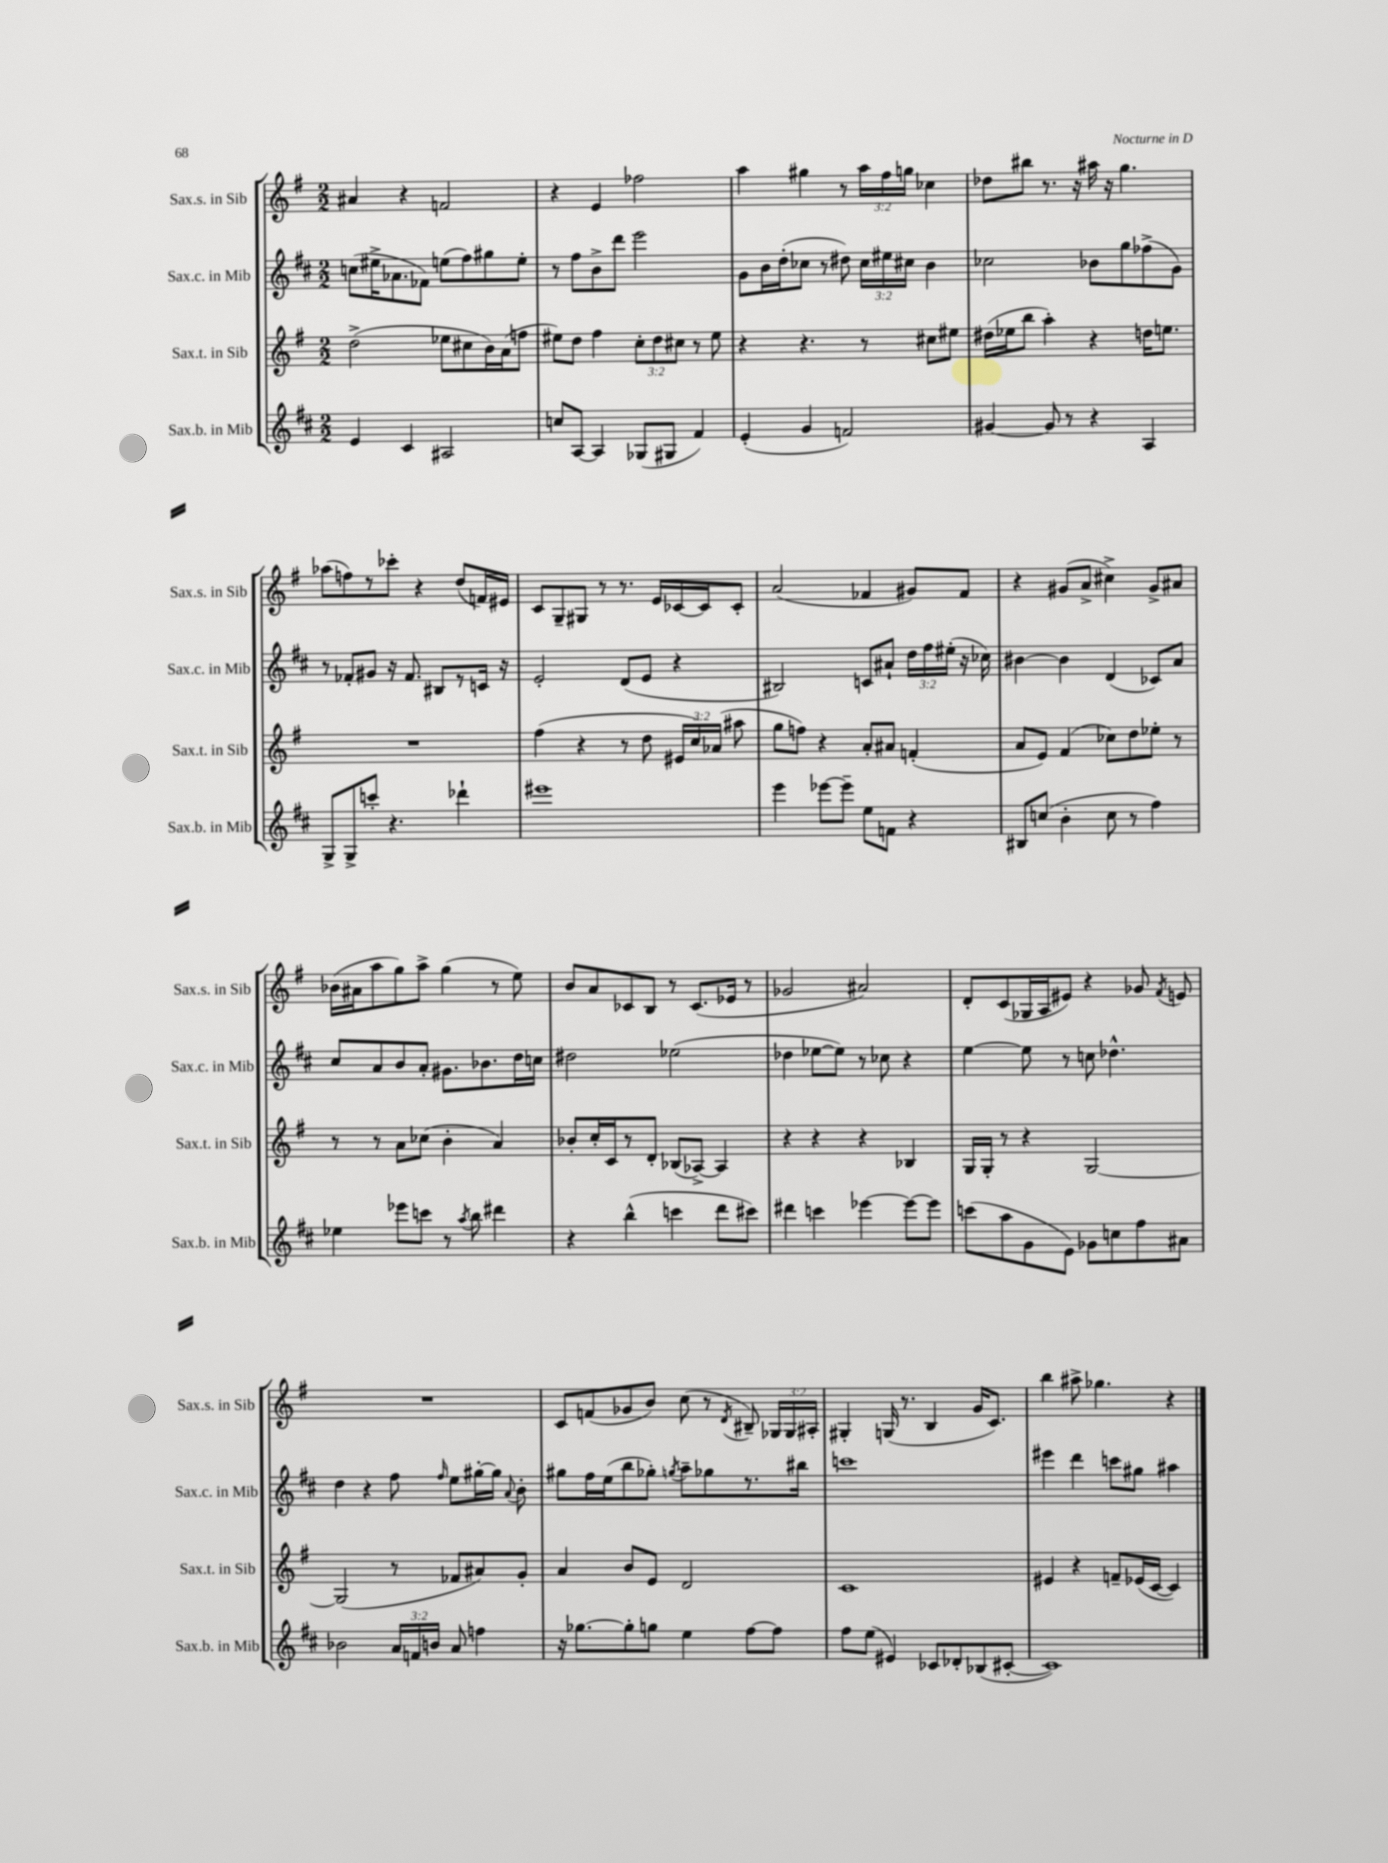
<<
\new StaffGroup <<
\new Staff = "s0" \with { instrumentName = "Sax.s. in Sib" shortInstrumentName = "Sax.s. in Sib" } {
    \clef treble \key g \major \numericTimeSignature \time 2/2 \override Staff.TupletNumber.text = #tuplet-number::calc-fraction-text
    \autoBeamOff ais'4 r4 f'2 |
    r4 e'4 fes''2 |
    a''4 gis''4 r8 \tuplet 3/2 { a''16[ fis''16 g''16] } ces''4 |
    des''8[ bis''8] r8. r16 ais''16 r16 g''4. |
    aes''8[( f''8) r8 ces'''8]-. r4 d''8[( f'16) eis'16] |
    c'8[ g8-- gis8] r8 r8. e'16[ ces'16~ ces'16 ces'8]-. |
    a'2( fes'4 gis'8[) fes'8] |
    r4 gis'8[( a'8]-> cis''4->) gis'8[-> ais'8] |
    bes'16[( ais'16 a''8 g''8) a''8]-> g''4( r8 e''8) |
    b'8[ a'8 ces'8 b8] r8 ces'8.[( ees'16] r8 |
    ges'2 ais'2) |
    d'8[-. c'8( ges16 a16 eis'8]) r4 ges'8 \acciaccatura { fis'8 } e'8 |
    R1 |
    c'8[ f'8( ges'8 b'8]) c''8( r8 \acciaccatura { d'8 } bis8--) \tuplet 3/2 { ges16[ ges16 ais16]-. } |
    gis4-. g16( r8. b4 g'16[ c'8.]) |
    b''4 ais''8-> ges''4. r4 \bar "|." |
}
\new Staff = "s1" \with { instrumentName = "Sax.c. in Mib" shortInstrumentName = "Sax.c. in Mib" } {
    \clef treble \key d \major \numericTimeSignature \time 2/2 \override Staff.TupletNumber.text = #tuplet-number::calc-fraction-text
    \autoBeamOff c''8[( eis''16-> aes'8. fes'8]) e''8[( fis''8) gis''8 e''8]-. |
    r8 fis''8[ b'8-> d'''8] e'''2 |
    g'8[ b'16 d''16-.( ces''8] r8 dis''8) \tuplet 3/2 { ces''16[ eis''16 cis''16] } b'4 |
    ces''2 bes'8[ g''8 fes''8->( g'8]) |
    r8 fes'8[-. gis'8] r16 fes'8. bis8[ r8 c'16] r16 |
    e'2-. d'8[( e'8] r4 |
    bis2) c'8[ ais'8]-! \tuplet 3/2 { d''16[ fis''16 eis''16]-.( } r16 ces''16) |
    bis'4~ bis'4 d'4( ces'8[) a'8] |
    cis''8[ a'8 b'8 a'8]-. gis'8.[ bes'8. d''16 c''16] |
    dis''2 ees''2( |
    des''4 ees''8[~ ees''8]) r8 ces''8 r4 |
    e''4~ e''8 r8 c''8 des''4.-^ |
    d''4 r4 fis''8 \grace { fis''16 } e''8[ gis''16~-. gis''16] \appoggiatura { a'8 } b'8-. |
    gis''8[ fis''16 e''16( b''8 ges''8]-.) \acciaccatura { g''8 } a''8[-- ges''8 r8. bis''16] |
    c'''1 |
    eis'''4 d'''4 c'''8[ gis''8] ais''4 \bar "|." |
}
\new Staff = "s2" \with { instrumentName = "Sax.t. in Sib" shortInstrumentName = "Sax.t. in Sib" } {
    \clef treble \key g \major \numericTimeSignature \time 2/2 \override Staff.TupletNumber.text = #tuplet-number::calc-fraction-text
    \autoBeamOff d''2->( ees''8[ cis''8 b'16) a'16( f''8] |
    eis''8[) d''8] fis''4 \tuplet 3/2 { c''8[-. d''8 cis''8] } r8 eis''8 |
    r4 r4. r8 cis''8[ eis''8] |
    dis''16[( ees''16 b''8] a''4-.) r4 d''16[ e''8.] |
    R1 |
    fis''4( r4 r8 d''8 \tuplet 3/2 { eis'16[ c''16) aes'16]( } ais''8 |
    g''8[ f''8]) r4 a'8[-. ais'8] f'4-.( |
    a'8[ e'8]) fis'4( ces''8[) d''8 ees''8]-. r8 |
    r8 r8 a'8[ ces''8]( b'4-. a'4) |
    bes'8[-. c''16-. c'16 r8 d'8]-. bes8[( aes8]~->) aes4 |
    r4 r4 r4 bes4 |
    g16[ g16]-. r8 r4 g2~ |
    g2( r8 fes'8[ ais'8) g'8]-. |
    a'4 b'8[ e'8] d'2 |
    c'1 |
    eis'4 r4 f'8[-- ees'16( c'16]~ c'4) \bar "|." |
}
\new Staff = "s3" \with { instrumentName = "Sax.b. in Mib" shortInstrumentName = "Sax.b. in Mib" } {
    \clef treble \key d \major \numericTimeSignature \time 2/2 \override Staff.TupletNumber.text = #tuplet-number::calc-fraction-text
    \autoBeamOff e'4 cis'4 ais2 |
    c''8[ a8]~ a4 ges8[( gis8] fis'4) |
    e'4-.( g'4 f'2) |
    gis'4~ gis'8 r8 r4 a4 |
    g8[-> g8-> c'''8]-. r4. des'''4-! |
    eis'''1 |
    e'''4 ees'''8[~ ees'''8]-- e''8[ f'8] r4 |
    bis8[ c''8]( b'4-. c''8 r8 fis''4) |
    ees''4 ees'''8[ c'''8] r8 \acciaccatura { a''8 } b''8 dis'''4 |
    r4 b''4-^( c'''4 d'''8[ cis'''8]) |
    dis'''4 c'''4 ees'''4~ ees'''8[~ ees'''8] |
    c'''8[( a''8 g'8 e'8]) ges'8[ c''8 fis''8 ais'8] |
    bes'2 \tuplet 3/2 { a'16[ f'16 b'16] } a'8 f''4 |
    r16 ges''8.[~ ges''8-. g''8] e''4 fis''8[~ fis''8] |
    fis''8[ e''8]( eis'4) ces'8[ des'8-. bes8( cis'8]~-. |
    cis'1) \bar "|." |
}
>>
>>
\layout { \context { \Score \remove "Bar_number_engraver" } }
